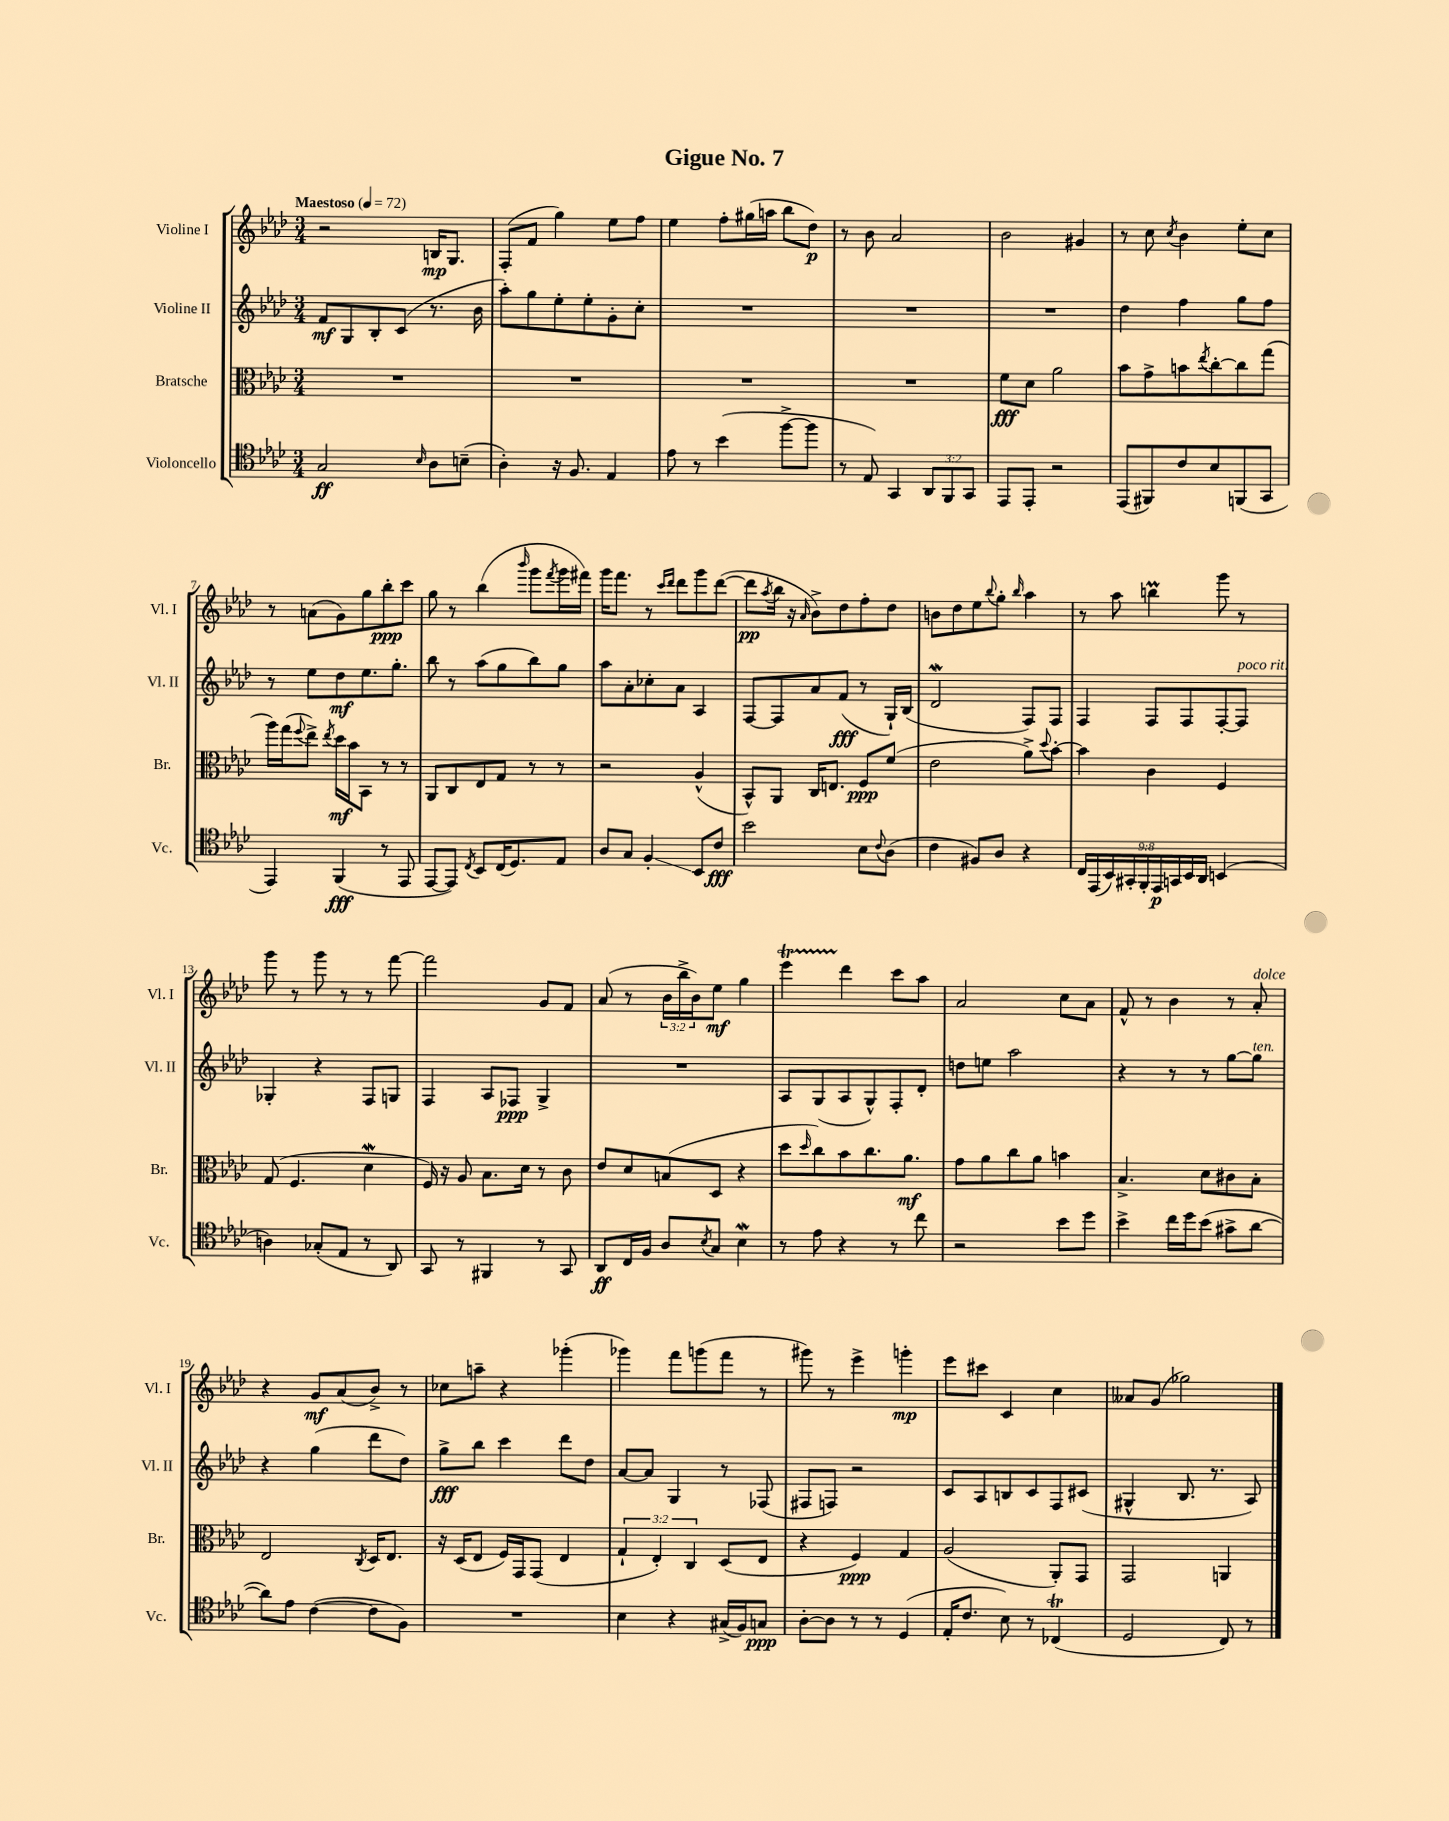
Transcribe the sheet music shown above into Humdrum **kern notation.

**kern	**kern	**kern	**kern
*staff4	*staff3	*staff2	*staff1
*clefC4	*clefC3	*clefG2	*clefG2
*k[b-e-a-d-]	*k[b-e-a-d-]	*k[b-e-a-d-]	*k[b-e-a-d-]
*M3/4	*M3/4	*M3/4	*M3/4
*MM72	*MM72	*MM72	*MM72
2G/	2.r	8f/L	2r
.	.	8G/	.
.	.	8B-'/	.
.	.	(8c/J	.
16qqB-/	.	.	.
8A-\L	.	8.r	16B/LK
.	.	.	8.G/J
(8B~\J	.	.	.
.	.	16b-\	.
=	=	=	=
4A-'\)	2.r	8aa-'\L)	(8F'/L
.	.	8gg\	8f/J
16r	.	8ee-'\	4gg\)
8.F/	.	.	.
.	.	8ee-'\	.
4E-/	.	8g'\	8ee-\L
.	.	8cc'\J	8ff\J
=	=	=	=
8e-\	2.r	2.r	4ee-\
8r	.	.	.
(4b-\	.	.	8ff'\L
.	.	.	(16gg#\L
.	.	.	16aa\JJ
[8ff^\L	.	.	8bb-\L
8ff\]J	.	.	8dd-\J)
=	=	=	=
8r	2.r	2.r	8r
8E-/)	.	.	8b-\
4GG/	.	.	2a-/
12AA-/L	.	.	.
12FF/	.	.	.
12GG/J	.	.	.
=	=	=	=
8EE-/L	8f\L	2.r	2b-\
8EE-'/J	8d-\J	.	.
2r	2a-\	.	.
.	.	.	4g#/
=	=	=	=
(8EE-/L	8b-\L	4dd-\	8r
8FF#/)	8g^\	.	8cc\
.	.	.	8qcc/
8c/	8b\	4ff\	4b-\
.	8qee-/	.	.
8B-/	[8cc'\	.	.
(8FF/	8cc\]	8gg\L	8ee-'\L
8GG/J	(8gg\J	8ff\J	8cc\J
=	=	=	=
4EE-/)	16aa-\LL)	8r	8r
.	(16gg\J	.	.
.	8qqff/	.	.
.	8ee-^\J)	8ee-\L	(8a\L
.	8qee-/	.	.
(4FF/	16dd-\LL	8dd-\	8g\)
.	16b-\J	.	.
.	8BB-\J	8.ee-\	8gg\
8r	8r	.	8bb-'\
.	.	8.gg'\J	.
8EE-/	8r	.	8ccc\J
=	=	=	=
[8EE-/L	8AA-/L	8bb-\	8gg\
8EE-/]J)	8C/	8r	8r
8qC/	.	.	.
8BB-/L	8E-/	(8aa-\L	(4bb-\
(16C/K	8G/J	8gg\	.
8.D-/)	.	.	.
.	.	.	16qqbbb-/
.	8r	8bb-\)	8ggg\L
.	.	.	8qfff/
8E-/J	8r	8gg\J	16ggg\L
.	.	.	16fff#\JJ)
=	=	=	=
8A-/L	2r	8aa-\L	16ggg\LK
.	.	.	8.fff\J
8G/J	.	8a-'\	.
4F'/	.	8cc-'\	8r
.	.	.	16qqccc/LL
.	.	.	16qqddd-/JJ
.	.	8a-\J	8ddd-\L
8BB-/L	(4A-^^/	4A-/	8ggg\
8c/J	.	.	([8ddd-\J
=	=	=	=
2b-\	8BB-^^/L)	[8F/L	8ddd-\]L
.	.	.	8qaa-/
.	8AA-/J	8F/]	16bb-\Jk
.	.	.	16r
.	.	.	16qqa-/
.	16C/LK	8a-/	8b-^\L)
.	8.E/J	.	.
.	.	(8f/J	8dd-\
8B-\L	8F/L	8r	8ff'\
8qqc/	.	.	.
(8A-\J	(8f/J	16G`/LL)	8dd-\J
.	.	(16B-/JJ	.
=	=	=	=
4c\	2e-\	2d-/	8b\L
.	.	.	8dd-\
8F#/L)	.	.	8ee-\
.	.	.	8qqbb-/
8A-/J	.	.	8gg'\J
.	.	.	16qqbb-/
4r	8a-^\L)	8F/L)	4aa-\
.	8qqdd-/	.	.
.	[8b-'\J	8F/J	.
=	=	=	=
18C/LL	4b-\]	4F/	8r
(18EE-/	.	.	.
18BB-/)	.	.	.
.	.	.	8aa-\
18GG#'/	.	.	.
18FF'/	.	.	.
.	4c\	8F/L	4bb\
18EE-/	.	.	.
18GG/	.	.	.
.	.	8F/	.
18BB-/	.	.	.
18AA-/JJ	.	.	.
(4BB/	4F/	[8F'/	8ggg\
.	.	8F/]J	8r
=	=	=	=
4A\)	(8G/	4G-'/	8ggg\
.	4.F/	.	8r
(8G-'/L	.	4r	8ggg\
8E-/J	.	.	8r
8r	4d-\	8F/L	8r
8AA-/)	.	8G/J	[8fff\
=	=	=	=
8GG/	16F/)	4F/	2fff\]
.	16r	.	.
8r	8A-/	.	.
4FF#/	8.B-\L	8A-/L	.
.	.	8F-/J	.
.	16d-\Jk	.	.
8r	8r	4G^/	8g/L
8GG/	8c\	.	8f/J
=	=	=	=
8AA-/L	8e-/L	2.r	(8a-/
16C/L	8d-/	.	8r
16F/JJ	.	.	.
8A-/L	(8B/	.	24b-\LL
.	.	.	24bb-^\
.	.	.	24b-\J)
8qB-/	.	.	.
8G/J	8D-/J	.	8ee-\J
4B-\	4r	.	4gg\
=	=	=	=
8r	8dd-\L	8A-/L	4eee-\
.	16qqdd-/	.	.
8e-\	8cc\)	(8G/	.
4r	8b-\	8A-/	4ddd-\
.	8.cc\	8G^^/)	.
8r	.	8F'/	8ccc\L
.	8.a-\J	.	.
8cc\	.	8d-'/J	8aa-\J
=	=	=	=
2r	8g\L	8dd\L	2a-/
.	8a-\	8ee\J	.
.	8cc\	2aa-\	.
.	8a-\J	.	.
8b-\L	4b\	.	8cc\L
8dd-\J	.	.	8a-\J
=	=	=	=
4b-^\	4.B-^/	4r	8f^^/
.	.	.	8r
16cc\LL	.	8r	4b-\
16dd-\J	.	.	.
(8b-\J	8d-\L	8r	.
8g#^\L	8c#\	[8gg\L	8r
[8a-\J	8B-'\J	8gg\]J	8a-'/
=	=	=	=
8a-\]L)	2E-/	4r	4r
8e-\J	.	.	.
([4c\	.	(4gg\	8g/L
.	.	.	(8a-/
.	8qC/	.	.
8c\]L	16D-/LK	8ddd-\L	8b-^/J)
.	8.E-/J	.	.
8F\J)	.	8dd-\J)	8r
=	=	=	=
2.r	16r	8gg^\L	8cc-\L
.	(16D-/LK	.	.
.	8E-/J	8bb-\J	8aa~\J
.	16F/LL)	4ccc\	4r
.	16GG/J	.	.
.	(8GG/J	.	.
.	4E-/	8ddd-\L	(4ggg-'\
.	.	8dd-\J	.
=	=	=	=
4B-\	6G`/	[8a-/L	4ggg-\)
.	.	8a-/]J	.
.	6E-'/)	.	.
4r	.	4G/	8fff\L
.	6C/	.	.
.	.	.	(8ggg\
(16G#^/LL	(8D-/L	8r	8fff\J
16F/J)	.	.	.
8G/J	8E-/J	(8F-/	8r
=	=	=	=
[8A-'\L	4r	8F#/L	8ggg#\)
8A-\]J	.	8F/J)	8r
8r	4F/)	2r	4eee-^\
8r	.	.	.
(4D-/	4G/	.	4ggg'\
=	=	=	=
16E-'/LK	(2A-/	8c/L	8eee-\L
8.c/J	.	.	.
.	.	8A-/	8ccc#\J
8B-\)	.	8B/	4c/
8r	.	8c/	.
(4C-/	8AA-'/L)	8F/	4cc\
.	8GG/J	(8c#/J	.
=	=	=	=
2D-/	2GG/	4G#^^/	8a--/L
.	.	.	(8g/J
.	.	8.B-/	2gg-\)
.	.	8.r	.
8C/)	4AA/	.	.
8r	.	8A-/)	.
==	==	==	==
*-	*-	*-	*-
